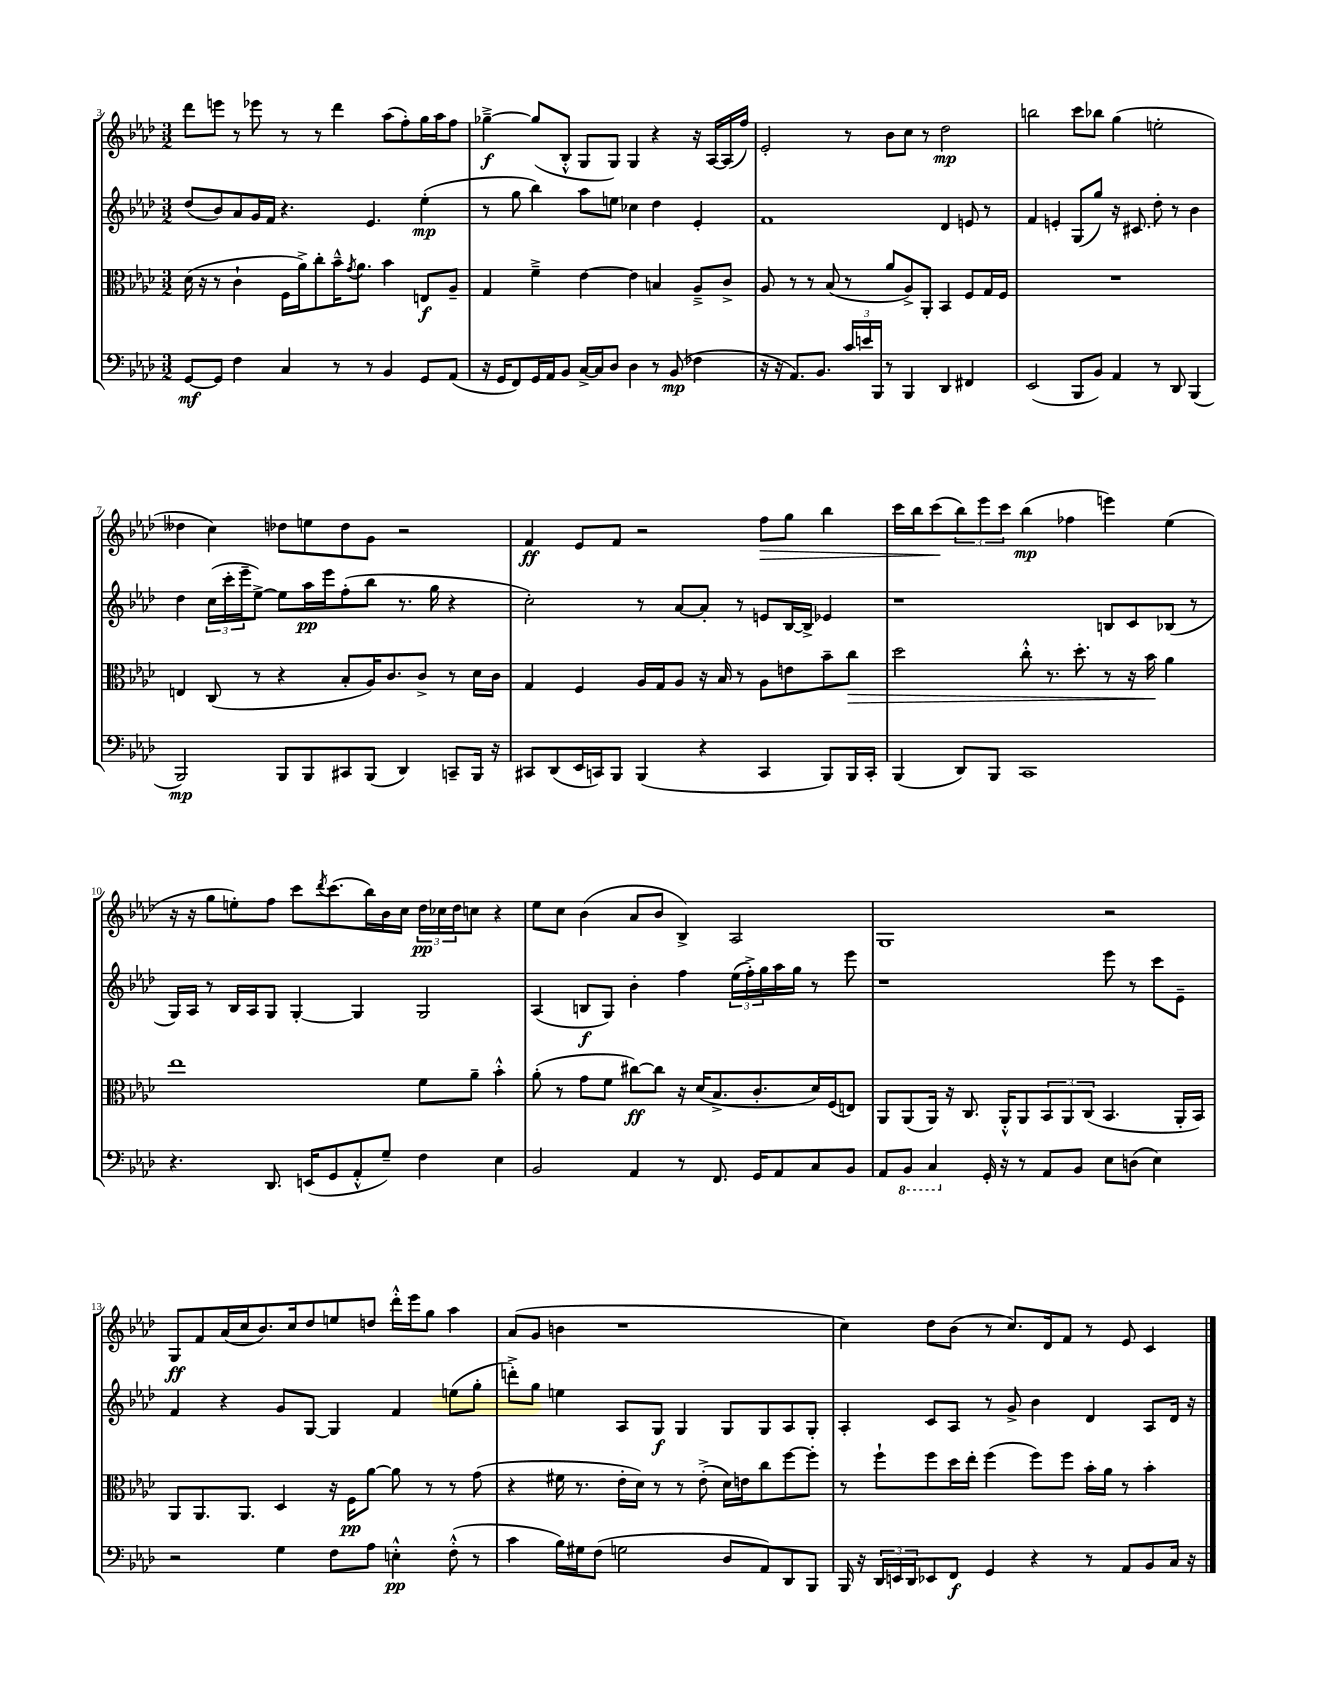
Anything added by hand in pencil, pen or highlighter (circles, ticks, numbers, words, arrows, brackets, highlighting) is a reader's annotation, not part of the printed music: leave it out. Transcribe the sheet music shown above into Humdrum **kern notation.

**kern	**dynam	**kern	**dynam	**kern	**dynam	**kern	**dynam
*part4	*part4	*part3	*part3	*part2	*part2	*part1	*part1
*staff4	*staff4	*staff3	*staff3	*staff2	*staff2	*staff1	*staff1
*clefF4	*	*clefC3	*	*clefG2	*	*clefG2	*
*k[b-e-a-d-]	*	*k[b-e-a-d-]	*	*k[b-e-a-d-]	*	*k[b-e-a-d-]	*
*M3/2	*	*M3/2	*	*M3/2	*	*M3/2	*
=3	=3	=3	=3	=3	=3	=3	=3
[8GG/L	mf	(16d-\	.	(8dd-/L	.	8ddd-\L	.
.	.	16r	.	.	.	.	.
8GG/J]	.	8r	.	8b-/)	.	8eeen\J	.
4F\	.	4c`\	.	8a-/	.	8r	.
.	.	.	.	16g/L	.	8eee-X\	.
.	.	.	.	16f/JJ	.	.	.
4C/	.	16F\LL	.	4.r	.	8r	.
.	.	16a-^\J)	.	.	.	.	.
.	.	8cc'\	.	.	.	8r	.
8r	.	16b-~^^\K	.	.	.	4ddd-\	.
.	.	8qg/	.	.	.	.	.
.	.	8.a-\J	.	.	.	.	.
8r	.	.	.	4.e-/	.	.	.
4BB-/	.	4b-\	.	.	.	(8aa-\L	.
.	.	.	.	.	.	8ff'\)	.
8GG/L	.	8En/L	f	(4ee-'\	mp	16gg\L	.
.	.	.	.	.	.	16aa-\J	.
(8AA-/J	.	8A-~/J	.	.	.	8ff\J	.
=4	=4	=4	=4	=4	=4	=4	=4
16r	.	4G/	.	8r	.	[4gg-X~^\	f
16GG/KL	.	.	.	.	.	.	.
8FF/)	.	.	.	8gg\	.	.	.
16GG/L	.	4f~^\	.	4bb-\)	.	(8gg-/L]	.
16AA-/J	.	.	.	.	.	.	.
8BB-/J	.	.	.	.	.	8B-'^^/J	.
[16C^/LL	.	[4e-\	.	8aa-\L	.	8G/L	.
16C/J]	.	.	.	.	.	.	.
8D-/J	.	.	.	8een\J	.	8G/J)	.
4D-\	.	4e-\]	.	4cc-X\	.	4G/	.
8r	.	4Bn/	.	4dd-\	.	4r	.
(8BB-/	mp	.	.	.	.	.	.
4F-X\	.	8A-~^/L	.	4e-'/	.	16r	.
.	.	.	.	.	.	[16A-/LL	.
.	.	8c^/J	.	.	.	(16A-/]	.
.	.	.	.	.	.	16ff/JJ)	.
=5	=5	=5	=5	=5	=5	=5	=5
16r	.	8A-/	.	1f	.	2e-'/	.
16r	.	.	.	.	.	.	.
8.AA-/L)	.	8r	.	.	.	.	.
.	.	8r	.	.	.	.	.
8.BB-/J	.	.	.	.	.	.	.
.	.	(8B-/	.	.	.	.	.
24c/LL	.	8r	.	.	.	8r	.
24en/	.	.	.	.	.	.	.
24BBB-/JJ	.	.	.	.	.	.	.
8r	.	8a-/L	.	.	.	8b-\L	.
4BBB-/	.	8A-^/)	.	.	.	8cc\J	.
.	.	8AA-'/J	.	.	.	8r	.
4DD-/	.	4BB-/	.	4d-/	.	2dd-\	mp
4FF#X/	.	8F/L	.	8en/	.	.	.
.	.	16G/L	.	8r	.	.	.
.	.	16F/JJ	.	.	.	.	.
=6	=6	=6	=6	=6	=6	=6	=6
(2EE-/	.	1.r	.	4f/	.	2bbn\	.
.	.	.	.	4en'/	.	.	.
8BBB-/L	.	.	.	(8G/L	.	8ccc\L	.
8BB-/J)	.	.	.	8gg/J)	.	8bb-X\J	.
4AA-/	.	.	.	16r	.	(4gg\	.
.	.	.	.	8.c#X/	.	.	.
8r	.	.	.	8dd-'\	.	2een'\	.
8DD-/	.	.	.	8r	.	.	.
(4BBB-/	.	.	.	4b-\	.	.	.
!!LO:LB:g=z
=7	=7	=7	=7	=7	=7	=7	=7
2BBB-/)	mp	4En/	.	4dd-\	.	4dd--X\	.
.	.	(8C/	.	(24cc\LL	.	4cc\)	.
.	.	.	.	24ccc'\	.	.	.
.	.	.	.	24eee-~\J	.	.	.
.	.	8r	.	[8ee-^\J)	.	.	.
8BBB-/L	.	4r	.	8ee-\L]	.	8dd-X\L	.
8BBB-/	.	.	.	16aa-\L	pp	8een\	.
.	.	.	.	16eee-\J	.	.	.
8CC#X/	.	8B-'/L	.	(8ff'\	.	8dd-\	.
(8BBB-/J	.	16A-/K)	.	8bb-\J	.	8g\J	.
.	.	8.c/	.	.	.	.	.
4DD-/)	.	.	.	8.r	.	2r	.
.	.	8c^/J	.	.	.	.	.
.	.	.	.	16gg\	.	.	.
8CCn~/L	.	8r	.	4r	.	.	.
16BBB-/Jk	.	16d-\LL	.	.	.	.	.
16r	.	16c\JJ	.	.	.	.	.
=8	=8	=8	=8	=8	=8	=8	=8
8CC#X/L	.	4G/	.	2cc'\)	.	4f/	ff
(8DD-/	.	.	.	.	.	.	.
16EE-/L	.	4F/	.	.	.	8e-/L	.
16CCn/J)	.	.	.	.	.	.	.
8BBB-/J	.	.	.	.	.	8f/J	.
(4BBB-/	.	16A-/LL	.	8r	.	2r	.
.	.	16G/J	.	.	.	.	.
.	.	8A-/J	.	[8a-/L	.	.	.
4r	.	16r	.	8a-'/J]	.	.	.
.	.	16B-/	.	.	.	.	.
.	.	8r	.	8r	.	.	.
!	!	!	!	!	!	!	!LO:HP:b
4CC/	.	8A-\L	.	8en/L	.	8ff\L	>
.	.	8en\	.	[16B-/L	.	8gg\J	.
.	.	.	.	16B-^/JJ]	.	.	.
8BBB-/L)	.	8b-~\	.	4e-X/	.	4bb-\	.
!	!	!	!LO:HP:b	!	!	!	!
16BBB-/L	.	8cc\J	>	.	.	.	.
16CC'/JJ	.	.	.	.	.	.	.
=9	=9	=9	=9	=9	=9	=9	=9
(4BBB-/	.	2dd-\	.	1r	.	16ccc\LL	.
.	.	.	.	.	.	16bb-\J	.
.	.	.	.	.	.	(8ccc\	.
8DD-/L)	.	.	.	.	.	12bb-\)	]
.	.	.	.	.	.	12eee-\	.
8BBB-/J	.	.	.	.	.	.	.
.	.	.	.	.	.	12ccc\J	.
1CC	.	8cc'^^\	.	.	.	(4bb-\	mp
.	.	8.r	.	.	.	.	.
.	.	.	.	.	.	4ff-X\	.
.	.	8.dd-'\	.	.	.	.	.
.	.	8r	.	8Bn/L	.	4eeen\)	.
.	.	16r	.	8c/	.	.	.
.	.	16b-\	.	.	.	.	.
.	.	4a-\	]	(8B-X/J	.	(4ee-\	.
.	.	.	.	8r	.	.	.
!!LO:LB:g=z
=10	=10	=10	=10	=10	=10	=10	=10
4.r	.	1ee-	.	16G/LL)	.	16r	.
.	.	.	.	16A-/JJ	.	16r	.
.	.	.	.	8r	.	8gg\L	.
.	.	.	.	16B-/LL	.	8een'\)	.
.	.	.	.	16A-/J	.	.	.
8.DD-/	.	.	.	8G/J	.	8ff\J	.
.	.	.	.	[4G'/	.	8ccc\L	.
(16EEn/KL	.	.	.	.	.	.	.
.	.	.	.	.	.	8qddd-/	.
8GG/	.	.	.	.	.	(8.ccc\	.
8AA-'^^/	.	.	.	4G/]	.	.	.
.	.	.	.	.	.	16bb-\L)	.
8G~/J)	.	.	.	.	.	16b-\	.
.	.	.	.	.	.	16cc\JJ	.
4F\	.	8f\L	.	2G/	.	24dd-\LL	pp
.	.	.	.	.	.	24cc-X\	.
.	.	.	.	.	.	24dd-\J	.
.	.	8a-~\J	.	.	.	8ccn\J	.
4E-\	.	4b-'^^\	.	.	.	4r	.
=11	=11	=11	=11	=11	=11	=11	=11
2BB-/	.	(8a-'\	.	(4A-/	.	8ee-\L	.
.	.	8r	.	.	.	8cc\J	.
.	.	8g\L	.	8Bn/L	f	(4b-\	.
.	.	8f\J	.	8G/J)	.	.	.
4AA-/	.	[8cc#X\L)	ff	4b-'\	.	8a-/L	.
.	.	8cc#\J]	.	.	.	8b-/J	.
8r	.	16r	.	4ff\	.	4B-^/)	.
.	.	(16d-/KL	.	.	.	.	.
8.FF/	.	8.B-^/	.	.	.	.	.
.	.	.	.	(24ee-\LL	.	2A-/	.
.	.	.	.	24ff'^\)	.	.	.
16GG/KL	.	8.c'/	.	.	.	.	.
.	.	.	.	24gg\	.	.	.
8AA-/	.	.	.	16aa-\	.	.	.
.	.	.	.	16gg\JJ	.	.	.
8C/	.	16d-/L)	.	8r	.	.	.
.	.	(16F/J	.	.	.	.	.
8BB-/J	.	8En/J)	.	8eee-\	.	.	.
=12	=12	=12	=12	=12	=12	=12	=12
8AA-/L	.	8AA-/L	.	1r	.	1G	.
*8ba	*	*	*	*	*	*	*
8BBB-/J	.	(8AA-/	.	.	.	.	.
4CC/	.	16AA-/Jk)	.	.	.	.	.
.	.	16r	.	.	.	.	.
.	.	8.C/	.	.	.	.	.
*X8ba	*	*	*	*	*	*	*
16GG'/	.	.	.	.	.	.	.
16r	.	16AA-'^^/KL	.	.	.	.	.
8r	.	8AA-/	.	.	.	.	.
8AA-/L	.	12BB-/	.	.	.	.	.
.	.	12AA-/	.	.	.	.	.
8BB-/J	.	.	.	.	.	.	.
.	.	(12C/J	.	.	.	.	.
8E-\L	.	4.BB-/	.	8eee-\	.	2r	.
(8Dn\J	.	.	.	8r	.	.	.
4E-\)	.	.	.	8ccc\L	.	.	.
.	.	16AA-'/LL	.	8e-~\J	.	.	.
.	.	16BB-/JJ)	.	.	.	.	.
!!LO:LB:g=z
=13	=13	=13	=13	=13	=13	=13	=13
2r	.	8AA-/L	.	4f/	.	8G/L	ff
.	.	8.AA-/	.	.	.	8f/	.
.	.	.	.	4r	.	(16a-/L	.
.	.	8.AA-/J	.	.	.	16cc/J	.
.	.	.	.	.	.	8.b-/)	.
4G\	.	4D-/	.	8g/L	.	.	.
.	.	.	.	.	.	16cc/k	.
.	.	.	.	[8G/J	.	8dd-/	.
8F\L	.	16r	.	4G/]	.	8een/	.
.	.	16F\KL	pp	.	.	.	.
8A-\J	.	[8a-\J	.	.	.	8ddn/J	.
4En'^^\	pp	8a-\]	.	4f/	.	16ddd-'^^\LL	.
.	.	.	.	.	.	16eee-\J	.
.	.	8r	.	.	.	8gg\J	.
(8F'^^\	.	8r	.	(8een\L	.	4aa-\	.
8r	.	(8g\	.	8gg'\J	.	.	.
=14	=14	=14	=14	=14	=14	=14	=14
4c\	.	4r	.	8dddn'^\L)	.	(8a-/L	.
.	.	.	.	8gg\J	.	8g/J	.
16B-\LL)	.	16f#X\	.	4een\	.	4bn\	.
16G#X\J	.	8.r	.	.	.	.	.
(8F\J	.	.	.	.	.	.	.
2Gn\	.	16e-'\LL	.	8A-/L	.	1r	.
.	.	16d-\JJ)	.	.	.	.	.
.	.	8r	.	8G/J	f	.	.
.	.	8r	.	4G/	.	.	.
.	.	(8e-'^\	.	.	.	.	.
8D-/L	.	16d-\LL)	.	8G/L	.	.	.
.	.	16en\J	.	.	.	.	.
8AA-/)	.	8cc\	.	8G/	.	.	.
8DD-/	.	[8ff\	.	8A-/	.	.	.
8BBB-/J	.	8ff'\J]	.	8G'/J	.	.	.
=15	=15	=15	=15	=15	=15	=15	=15
16BBB-/	.	8r	.	4A-'/	.	4cc\)	.
16r	.	.	.	.	.	.	.
24DD-/LL	.	8ff`\L	.	.	.	.	.
24EEn/	.	.	.	.	.	.	.
24DD-/J	.	.	.	.	.	.	.
8EE-X/	.	8ff\	.	8c/L	.	8dd-\L	.
8FF/J	f	16dd-\L	.	8A-/J	.	(8b-\J	.
.	.	16ee-'\JJ	.	.	.	.	.
4GG/	.	(4ff\	.	8r	.	8r	.
.	.	.	.	8g^/	.	8.cc/L)	.
4r	.	8ff\L)	.	4b-\	.	.	.
.	.	.	.	.	.	16d-/k	.
.	.	8ff\J	.	.	.	8f/J	.
8r	.	16b-'\LL	.	4d-/	.	8r	.
.	.	16a-\JJ	.	.	.	.	.
8AA-/L	.	8r	.	.	.	8e-/	.
8BB-/	.	4b-'\	.	8A-/L	.	4c/	.
16C/Jk	.	.	.	16d-/Jk	.	.	.
16r	.	.	.	16r	.	.	.
==	==	==	==	==	==	==	==
*-	*-	*-	*-	*-	*-	*-	*-
